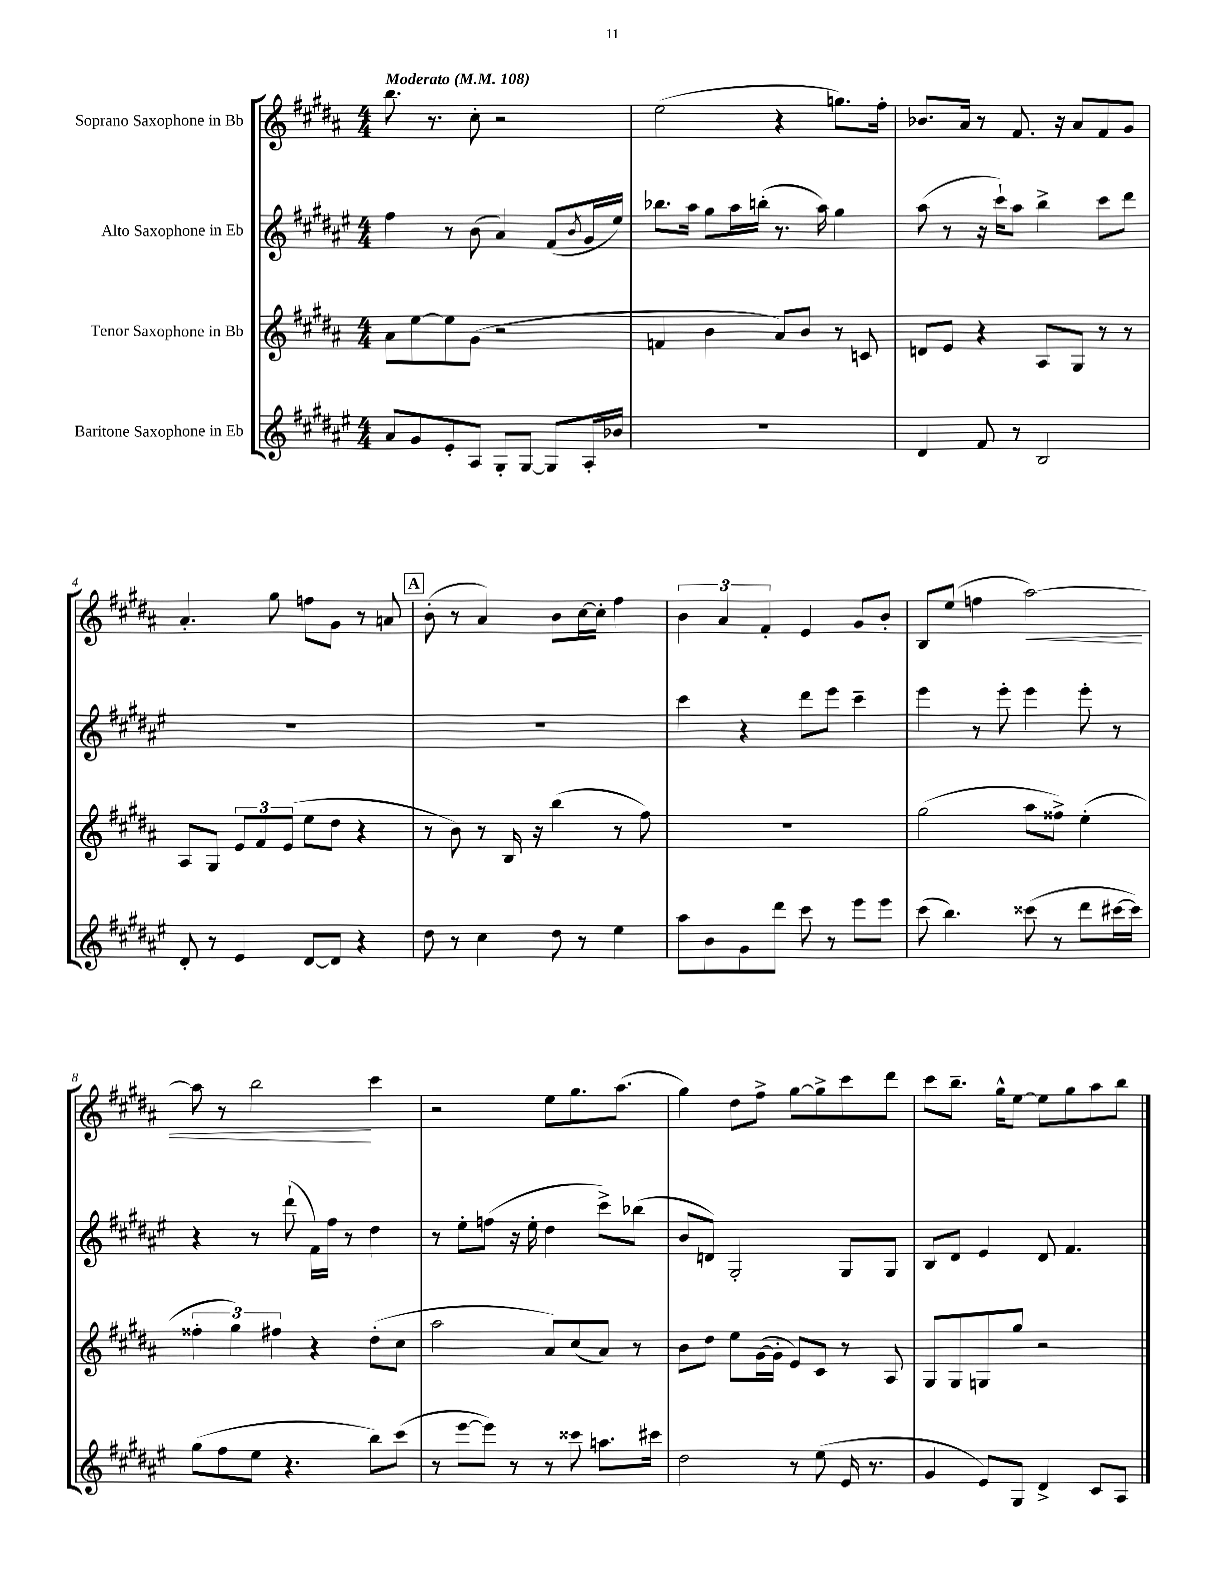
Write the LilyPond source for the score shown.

<<
\new StaffGroup <<
\new Staff = "s0" \with { instrumentName = "Soprano Saxophone in Bb" } {
    \clef treble \key b \major \numericTimeSignature \time 4/4 \tempo "Moderato" 4 = 108
    b''8. r8. cis''8-. r2 |
    e''2( r4 g''8.) fis''16-. |
    bes'8. ais'16 r8 fis'8. r16 ais'8 fis'8 gis'8 |
    ais'4.-. gis''8 f''8 gis'8 r8 a'8 |
    \mark \markup { \box "A" } b'8-.( r8 ais'4) b'8 cis''16~ cis''16-. fis''4 |
    \tuplet 3/2 { b'4 ais'4 fis'4-. } e'4 gis'8 b'8-. |
    b8 e''8( f''4 ais''2~\<) |
    ais''8 r8 b''2\! cis'''4 |
    r2 e''8 gis''8. ais''8.( |
    gis''4) dis''8 fis''8-> gis''8~ gis''8-> cis'''8 dis'''8 |
    cis'''8 b''8.-- gis''16-^ e''8~ e''8 gis''8 ais''8 b''8 \bar "|." |
}
\new Staff = "s1" \with { instrumentName = "Alto Saxophone in Eb" } {
    \clef treble \key fis \major \numericTimeSignature \time 4/4
    fis''4 r8 b'8( ais'4) fis'8( \acciaccatura { b'8 } gis'16 eis''16) |
    bes''8. ais''16 gis''8 ais''16 b''16-.( r8. ais''16) gis''4 |
    ais''8( r8 r16 cis'''16-!) ais''8 b''4-> cis'''8 dis'''8 |
    R1 |
    \mark \markup { \box "A" } R1 |
    cis'''4 r4 dis'''8 eis'''8 cis'''4-- |
    eis'''4 r8 eis'''8-. eis'''4 eis'''8-. r8 |
    r4 r8 dis'''8-!( fis'16) fis''16 r8 dis''4 |
    r8 eis''8-. f''8( r16 eis''16-. dis''4 cis'''8->) bes''8( |
    b'8 d'8) gis2-. gis8 gis8 |
    b8 dis'8 eis'4 dis'8 fis'4. \bar "|." |
}
\new Staff = "s2" \with { instrumentName = "Tenor Saxophone in Bb" } {
    \clef treble \key b \major \numericTimeSignature \time 4/4
    ais'8 e''8~ e''8 gis'8( r2 |
    f'4 b'4 ais'8) b'8 r8 c'8 |
    d'8 e'8 r4 ais8 gis8 r8 r8 |
    ais8 gis8 \tuplet 3/2 { e'8 fis'8 e'8( } e''8 dis''8 r4 |
    \mark \markup { \box "A" } r8 b'8) r8 b16 r16 b''4( r8 fis''8) |
    R1 |
    gis''2( ais''8 fisis''8->) e''4-.( |
    \tuplet 3/2 { fisis''4-. gis''4) fis''4 } r4 dis''8-.( cis''8 |
    ais''2 ais'8) cis''8( ais'8) r8 |
    b'8 dis''8 e''8 gis'16~( gis'16-. e'8) cis'8 r8 ais8 |
    gis8 gis8 g8 gis''8 r2 \bar "|." |
}
\new Staff = "s3" \with { instrumentName = "Baritone Saxophone in Eb" } {
    \clef treble \key fis \major \numericTimeSignature \time 4/4
    ais'8 gis'8 eis'8-. ais8 gis8-. gis8~ gis8 ais16-. bes'16 |
    R1 |
    dis'4 fis'8 r8 b2 |
    dis'8-. r8 eis'4 dis'8~ dis'8 r4 |
    \mark \markup { \box "A" } dis''8 r8 cis''4 dis''8 r8 eis''4 |
    ais''8 b'8 gis'8 dis'''8 cis'''8 r8 eis'''8 eis'''8 |
    cis'''8( b''4.) cisis'''8( r8 dis'''8 cis'''16~ cis'''16) |
    gis''8( fis''8 eis''8 r4. b''8) cis'''8( |
    r8 eis'''8~ eis'''8) r8 r8 cisis'''8 a''8. cis'''16 |
    dis''2 r8 eis''8( eis'16 r8. |
    gis'4 eis'8) gis8 dis'4-> cis'8 ais8 \bar "|." |
}
>>
>>
